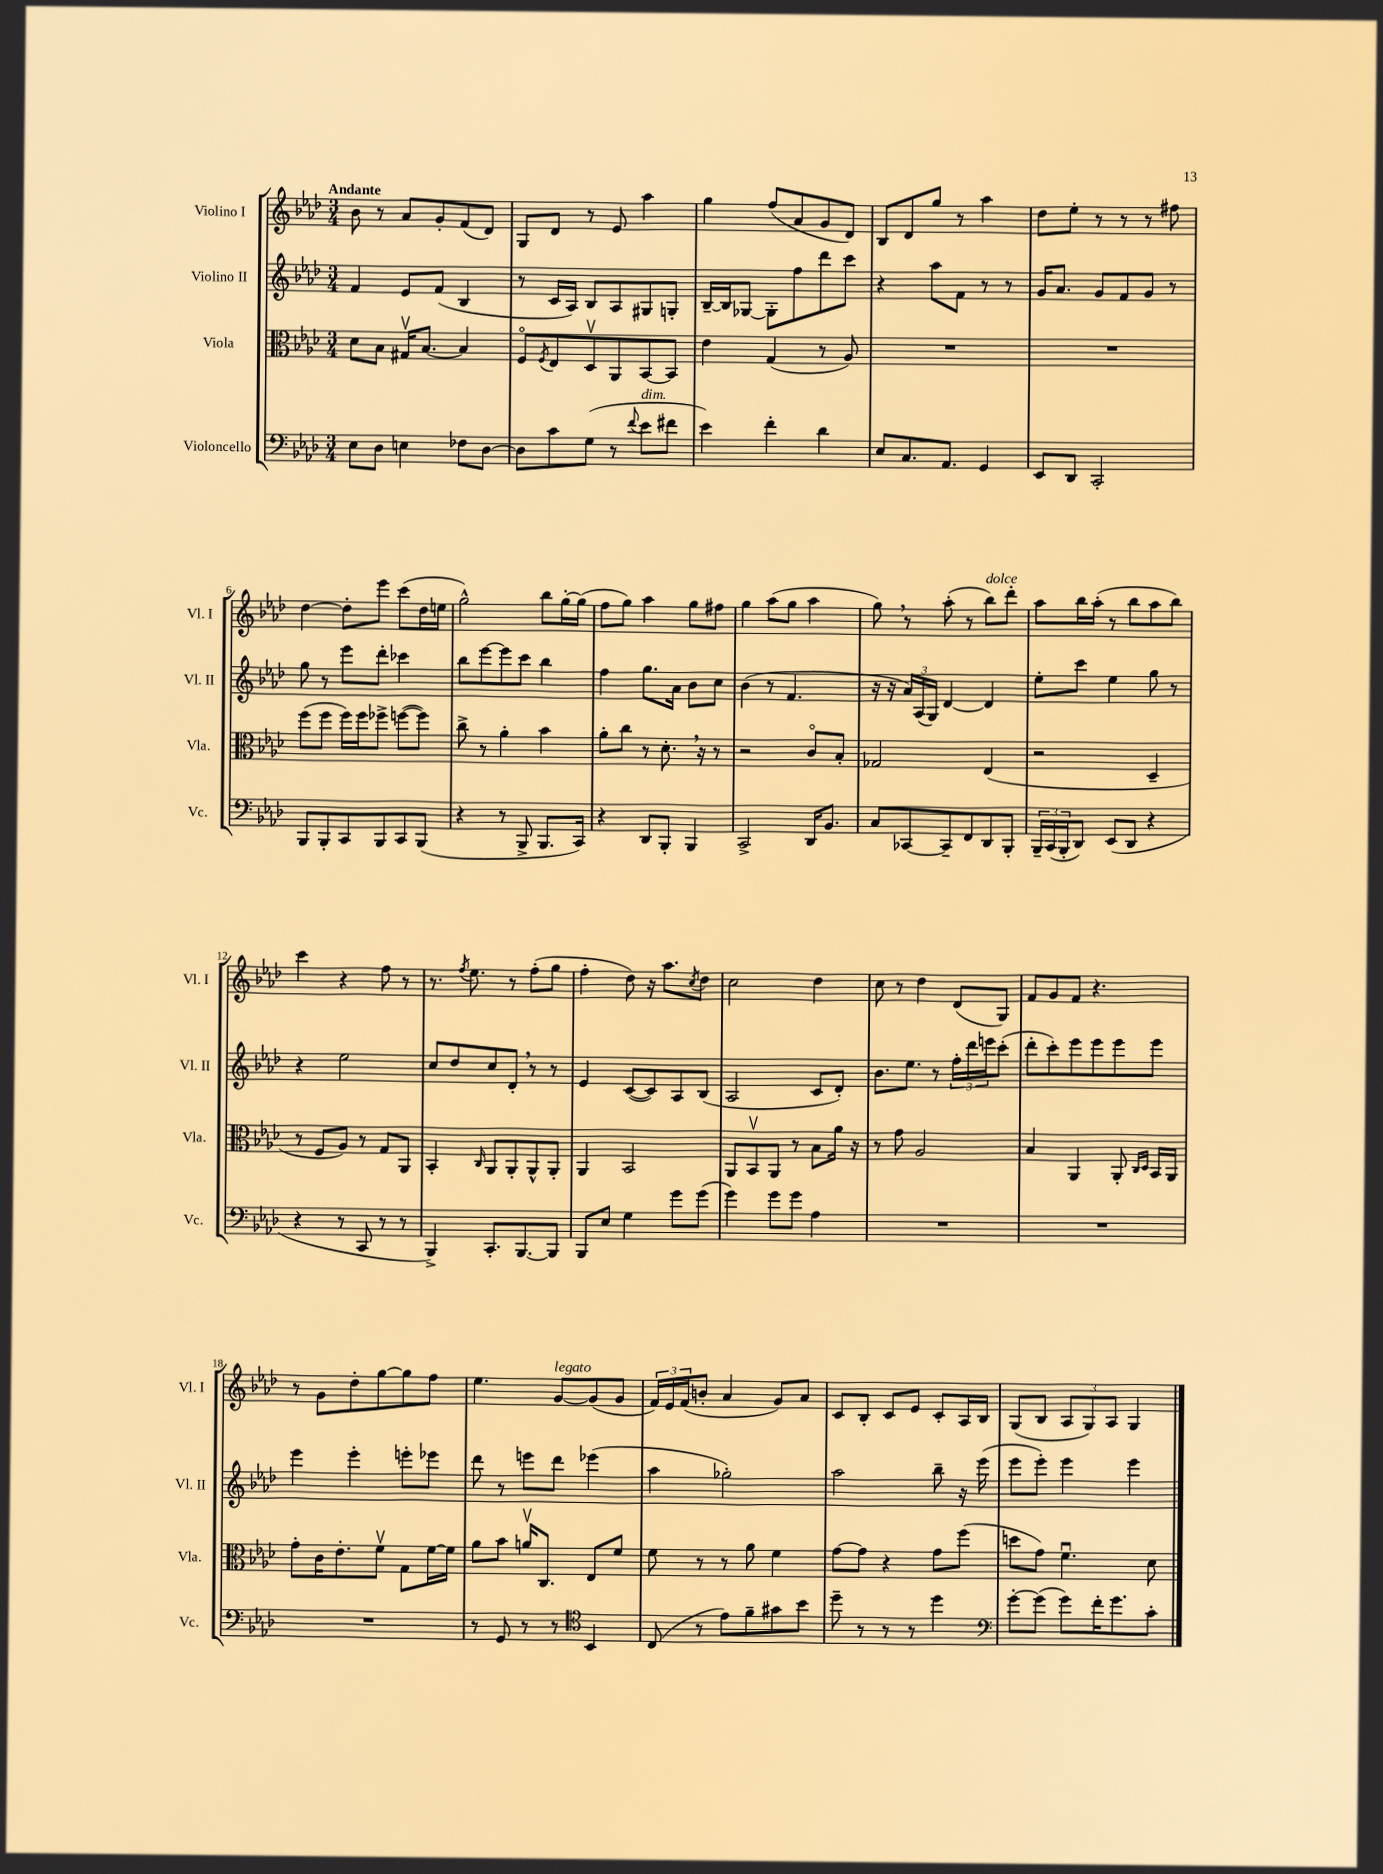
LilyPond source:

<<
\new StaffGroup <<
\new Staff = "s0" \with { instrumentName = "Violino I" shortInstrumentName = "Vl. I" } {
    \clef treble \key aes \major \numericTimeSignature \time 3/4 \tempo "Andante"
    bes'8 r8 aes'8 g'8-. f'8( des'8) |
    g8 des'8 r8 ees'8 aes''4 |
    g''4 f''8( aes'8 g'8 des'8) |
    bes8 des'8 g''8 r8 aes''4 |
    des''8 ees''8-. r8 r8 r8 fis''8 |
    des''4~ des''8-. ees'''8 c'''8( des''16 e''16 |
    g''2-^) bes''8 g''16~-. g''16( |
    f''8 g''8) aes''4 g''8 fis''8 |
    g''4 aes''8( g''8 aes''4 |
    g''8) \breathe r8 aes''8-.( r8 bes''8^\markup { \italic "dolce" }) des'''8-. |
    aes''8 bes''16 aes''16-.( r8 bes''8 aes''8 bes''8) |
    c'''4 r4 f''8 r8 |
    r8. \acciaccatura { f''8 } ees''8. r8 f''8-.( g''8 |
    f''4-. des''8) r16 aes''8. \acciaccatura { c''8 } des''8 |
    c''2 des''4 |
    c''8 r8 des''4 des'8( g8) |
    f'8 g'8 f'8 r4. |
    r8 g'8 des''8-. g''8~ g''8 f''8 |
    ees''4. g'8~^\markup { \italic "legato" } g'8( g'8 |
    \tuplet 3/2 { f'16) ees'16 f'16( } b'8-. aes'4 g'8) aes'8 |
    c'8 bes8-. c'8 ees'8 c'8-. aes16 bes16 |
    g8( bes8 \tuplet 3/2 { aes8 g8) aes8 } g4 \bar "|." |
}
\new Staff = "s1" \with { instrumentName = "Violino II" shortInstrumentName = "Vl. II" } {
    \clef treble \key aes \major \numericTimeSignature \time 3/4
    f'4 ees'8 f'8( bes4 |
    r8 c'16 aes16) bes8 aes8 gis8 g8-. |
    bes16~-- bes16 ges8~ ges8-. f''8 des'''8 c'''8 |
    r4 aes''8 f'8 r8 r8 |
    g'16 aes'8. g'8 f'8 g'8 r8 |
    g''8 r8 ees'''8 des'''8-. ces'''4 |
    bes''8 ees'''8~ ees'''8 c'''8 bes''4 |
    f''4 g''8. aes'16 bes'8 c''8 |
    bes'4( r8 f'4. |
    r16 r16 \tuplet 3/2 { aes'16) aes16( g16) } des'4~ des'4 |
    ees''8-. c'''8 ees''4 g''8 r8 |
    r4 ees''2 |
    c''8 des''8 c''8 des'8-. \breathe r8 r8 |
    ees'4 c'8~( c'8) aes8 bes8( |
    aes2 c'8 des'8-.) |
    bes'8. ees''8. r8 \tuplet 3/2 { f''16-. des'''16 e'''16 } c'''8-.( |
    des'''8-. c'''8-.) ees'''8 ees'''8 ees'''8 ees'''8 |
    ees'''4 ees'''4-. e'''8-. ees'''8 |
    des'''8 r8 e'''8 des'''8 ees'''4( |
    aes''4 ges''2-.) |
    aes''2 bes''8-- r16 ees'''16( |
    ees'''8 ees'''8-.) ees'''4 ees'''4 \bar "|." |
}
\new Staff = "s2" \with { instrumentName = "Viola" shortInstrumentName = "Vla." } {
    \clef alto \key aes \major \numericTimeSignature \time 3/4
    des'8 bes8 gis16\upbow bes8.~ bes4 |
    f8\flageolet \acciaccatura { f8 } ees8 des8\upbow aes,8 bes,8~ bes,8 |
    ees'4 g4( r8 aes8) |
    R2. |
    R2. |
    f''8( f''8 f''16) f''16 fes''8-> f''8~( f''8) |
    c''8-> r8 aes'4-. bes'4 |
    aes'8-. c''8 r8 des'8.-. \breathe r16 r8 |
    r2 c'8\flageolet bes8-. |
    ges2 ees4( |
    r2 des4-- |
    r8 f8 aes8) r8 g8 aes,8 |
    bes,4-. \grace { c16 } aes,8 aes,8-. aes,8-^ aes,8-. |
    aes,4 bes,2 |
    aes,8 bes,8\upbow aes,8 r8 bes8 aes'16 r16 |
    r8 g'8 aes2 |
    bes4 aes,4 aes,8-. \grace { c16 des16 } bes,16 aes,16 |
    g'8-. c'16 ees'8.-. f'8\upbow g8 f'16~ f'16 |
    aes'8 bes'8 a'16\upbow c8. ees8 f'8 |
    f'8 r8 r8 aes'8 f'4 |
    g'8~ g'8 r4 g'8 f''8( |
    d''8 g'8) f'4.\downbow des'8 \bar "|." |
}
\new Staff = "s3" \with { instrumentName = "Violoncello" shortInstrumentName = "Vc." } {
    \clef bass \key aes \major \numericTimeSignature \time 3/4
    ees8 des8 e4 fes8 des8~ |
    des8 c'8 g8( r8 \appoggiatura { f'8 } ees'8^\markup { \italic "dim." } fis'8 |
    ees'4) f'4-. des'4 |
    ees8 c8. aes,8. g,4 |
    ees,8 des,8 c,2-. |
    bes,,8 bes,,8-. c,8 bes,,8 c,8 bes,,8( |
    r4 r8 bes,,8-> bes,,8. c,16) |
    r4 des,8 bes,,8-. bes,,4 |
    c,2-> des,16 bes,8. |
    c8 ces,8~ ces,8-- f,8 des,8 bes,,8-. |
    \tuplet 3/2 { bes,,16-- c,16( bes,,16-. } des,8) ees,8( des,8 r4 |
    r4 r8 c,8 r8 r8 |
    bes,,4->) c,8.-. bes,,8.~ bes,,8 |
    bes,,8 ees8 g4 g'8 g'8( |
    g'4) g'8 g'8 aes4 |
    R2. |
    R2. |
    R2. |
    r8 g,8 r8 r8 \clef tenor bes,4 |
    c8( r8 ees'8) f'8-- gis'8 bes'8 |
    des''8-- r8 r8 r8 des''4 |
    \clef bass g'8~-. g'8( g'8) f'16-. g'8. c'8-. \bar "|." |
}
>>
>>
